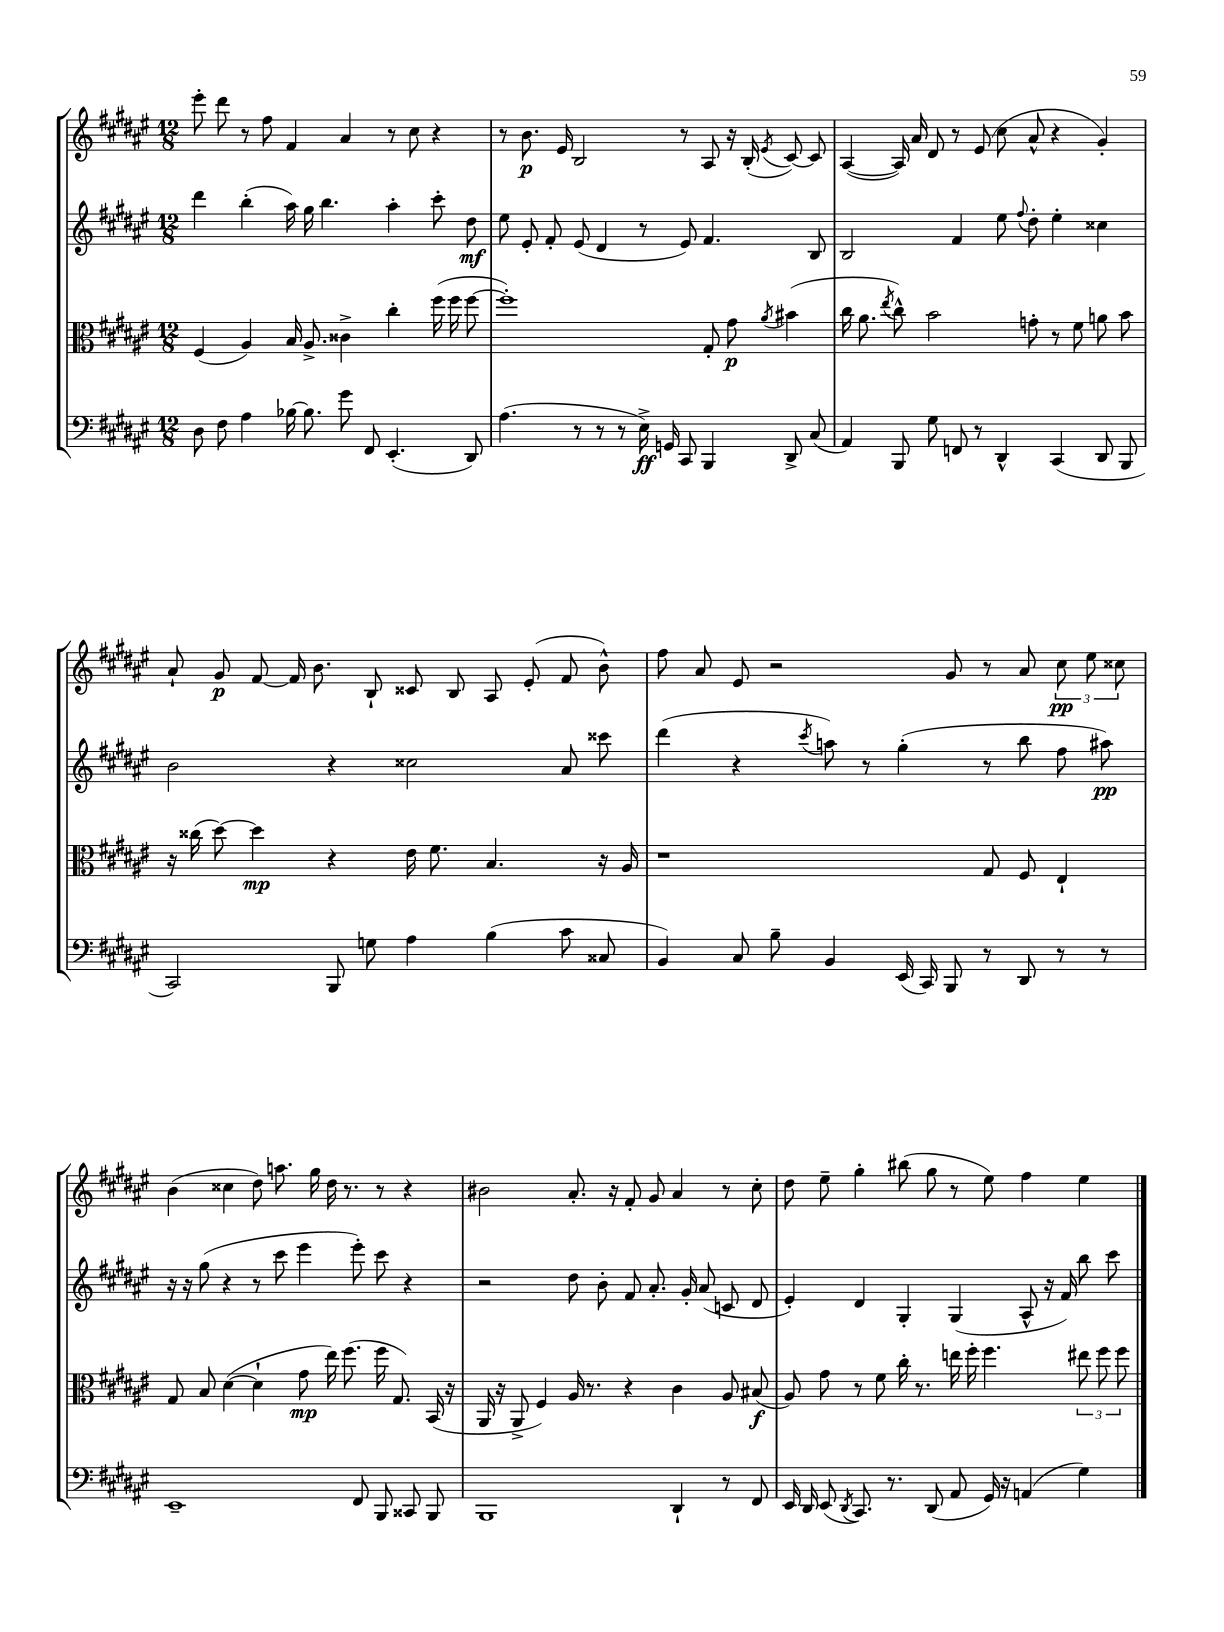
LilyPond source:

<<
\new StaffGroup <<
\new Staff = "s0" {
    \clef treble \key fis \major \numericTimeSignature \time 12/8
    \autoBeamOff eis'''8-. dis'''8 r8 fis''8 fis'4 ais'4 r8 cis''8 r4 |
    r8 b'8.\p eis'16 b2 r8 ais8 r16 b16-.( \acciaccatura { eis'8 } cis'8~) cis'8 |
    ais4~( ais16) ais'16 dis'8 r8 eis'8( cis''8 ais'8-^ r4 gis'4-.) |
    ais'8-! gis'8\p fis'8~ fis'16 b'8. b8-! cisis'8 b8 ais8 eis'8-.( fis'8 b'8-^) |
    fis''8 ais'8 eis'8 r2 gis'8 r8 ais'8 \tuplet 3/2 { cis''8\pp eis''8 cisis''8 } |
    b'4( cisis''4 dis''8) a''8. gis''16 dis''16 r8. r8 r4 |
    bis'2 ais'8.-. r16 fis'8-. gis'8 ais'4 r8 cis''8-. |
    dis''8 eis''8-- gis''4-. bis''8( gis''8 r8 eis''8) fis''4 eis''4 \bar "|." |
}
\new Staff = "s1" {
    \clef treble \key fis \major \numericTimeSignature \time 12/8
    \autoBeamOff dis'''4 b''4-.( ais''16) gis''16 b''4. ais''4-. cis'''8-. dis''8\mf |
    eis''8 eis'8-. fis'8-. eis'8( dis'4 r8 eis'8) fis'4. b8 |
    b2 fis'4 eis''8 \appoggiatura { fis''8 } dis''8-. eis''4-. cisis''4 |
    b'2 r4 cisis''2 ais'8 cisis'''8 |
    dis'''4( r4 \acciaccatura { cis'''8 } a''8) r8 gis''4-.( r8 b''8 fis''8 ais''8\pp) |
    r16 r16 gis''8( r4 r8 cis'''8 eis'''4 eis'''8-.) cis'''8 r4 |
    r2 dis''8 b'8-. fis'8 ais'8.-. gis'16-. ais'8( c'8 dis'8 |
    eis'4-.) dis'4 gis4-. gis4( ais8-^ r16 fis'16) b''8 cis'''8 \bar "|." |
}
\new Staff = "s2" {
    \clef alto \key fis \major \numericTimeSignature \time 12/8
    \autoBeamOff fis4( ais4) b16 ais8.-> cisis'4-> cis''4-. fis''16( fis''16 fis''8~ |
    fis''1-.) gis8-. gis'8\p \acciaccatura { ais'8 } bis'4( |
    cis''16 ais'8. \acciaccatura { eis''8 } cis''8-^) b'2 g'8-. r8 fis'8 a'8 b'8 |
    r16 cisis''16( dis''8~) dis''4\mp r4 eis'16 fis'8. b4. r16 ais16 |
    r1 gis8 fis8 eis4-! |
    gis8 b8 dis'4~( dis'4-! gis'8\mp eis''16) fis''8.( fis''16 gis8.) b,16( r16 |
    ais,16 r16 ais,8-> fis4) ais16 r8. r4 cis'4 ais8 bis8\f( |
    ais8) gis'8 r8 fis'8 cis''16-. r8. e''16 fis''16-. fis''4. \tuplet 3/2 { eis''8 fis''8 fis''8 } \bar "|." |
}
\new Staff = "s3" {
    \clef bass \key fis \major \numericTimeSignature \time 12/8
    \autoBeamOff dis8 fis8 ais4 bes16~ bes8. gis'8 fis,8 eis,4.-.( dis,8) |
    ais4.( r8 r8 r8 eis16->\ff) g,16 cis,8 b,,4 dis,8-> cis8( |
    ais,4) b,,8 gis8 f,8 r8 dis,4-^ cis,4( dis,8 b,,8 |
    cis,2) b,,8 g8 ais4 b4( cis'8 cisis8 |
    b,4) cis8 b8-- b,4 eis,16( cis,16) b,,8 r8 dis,8 r8 r8 |
    eis,1-- fis,8 b,,8 cisis,8 b,,8 |
    b,,1 dis,4-! r8 fis,8 |
    eis,16 dis,16 eis,8( \acciaccatura { dis,8 } cis,8.) r8. dis,8( ais,8 gis,16) r16 a,4( gis4) \bar "|." |
}
>>
>>
\layout { \context { \Score \remove "Bar_number_engraver" } }
